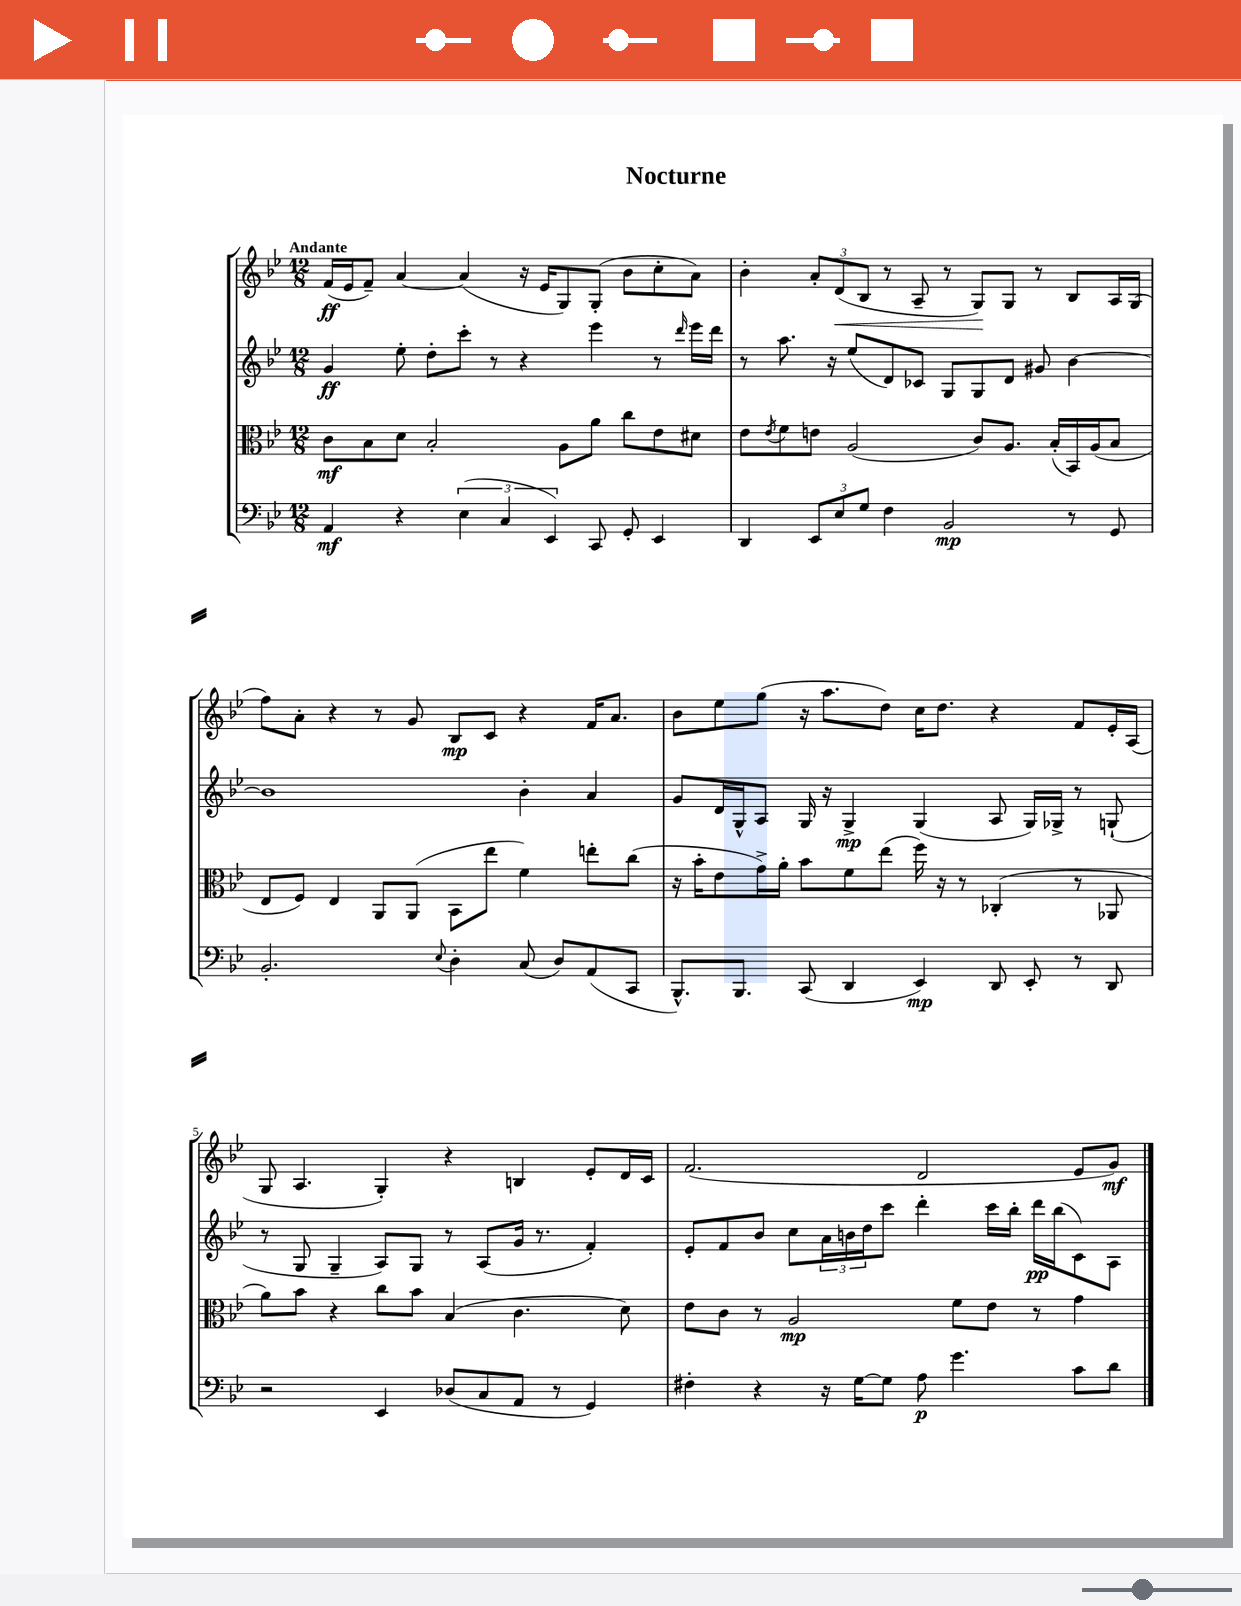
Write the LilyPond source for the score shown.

\header { title = "Nocturne" }
<<
\new StaffGroup <<
\new Staff = "s0" {
    \clef treble \key bes \major \numericTimeSignature \time 12/8 \tempo "Andante"
    f'16\ff( ees'16 f'8--) a'4~ a'4( r16 ees'16 g8) g8-.( bes'8 c''8-. a'8) |
    bes'4-. \tuplet 3/2 { a'8-. d'8\<( bes8 } r8 a8-- r8 g8\!) g8 r8 bes8 a16 g16( |
    f''8) a'8-. r4 r8 g'8 bes8\mp c'8 r4 f'16 a'8. |
    bes'8 ees''8 g''8( r16 a''8. d''8) c''16 d''8. r4 f'8 ees'16-. a16( |
    g8 a4. g4-.) r4 b4 ees'8-. d'16 c'16 |
    f'2.( d'2 ees'8 g'8\mf) \bar "|." |
}
\new Staff = "s1" {
    \clef treble \key bes \major \numericTimeSignature \time 12/8
    g'4\ff ees''8-. d''8-. c'''8-. r8 r4 ees'''4 r8 \grace { d'''16 } ees'''16 d'''16 |
    r8 a''8. r16 ees''8( d'8) ces'8 g8 g8 d'8 gis'8 bes'4~ |
    bes'1 bes'4-. a'4 |
    g'8 d'16 g16-^ a8 g16 r16 g4->\mp g4( a8 g16) ges16-> r8 g8-!( |
    r8 g8 g4-- a8) g8 r8 a8( g'16 r8. f'4-.) |
    ees'8-. f'8 bes'8 c''8 \tuplet 3/2 { a'16 b'16 d''16 } c'''8 d'''4-. c'''16 bes''16-. d'''16\pp bes''16( c'8) a8 \bar "|." |
}
\new Staff = "s2" {
    \clef alto \key bes \major \numericTimeSignature \time 12/8
    c'8\mf bes8 d'8 bes2-. a8 a'8 c''8 ees'8 dis'8 |
    ees'8 \acciaccatura { ees'8 } f'8 e'8 a2( c'8) a8. bes16-.( bes,16) a16( bes8 |
    ees8 f8) ees4 a,8 a,8( bes,8 ees''8 f'4) e''8-. c''8( |
    r16 bes'16-. ees'8 g'16->) a'16-. bes'8 f'8 ees''8( f''16) r16 r8 ces4-.( r8 aes,8 |
    a'8) bes'8 r4 c''8 bes'8 bes4( c'4. d'8) |
    ees'8 c'8 r8 a2\mp f'8 ees'8 r8 g'4 \bar "|." |
}
\new Staff = "s3" {
    \clef bass \key bes \major \numericTimeSignature \time 12/8
    a,4\mf r4 \tuplet 3/2 { ees4( c4 ees,4) } c,8 g,8-. ees,4 |
    d,4 \tuplet 3/2 { ees,8 ees8 g8 } f4 bes,2\mp r8 g,8 |
    bes,2.-. \appoggiatura { ees8 } d4-. c8( d8) a,8( c,8 |
    bes,,8.-^) bes,,8. c,8( d,4 ees,4\mp) d,8 ees,8-. r8 d,8 |
    r2 ees,4 des8( c8 a,8 r8 g,4) |
    fis4-. r4 r16 g16~ g8 a8\p g'4. c'8 d'8 \bar "|." |
}
>>
>>
\layout { \context { \Score \override BarNumber.break-visibility = ##(#f #t #t) barNumberVisibility = #(every-nth-bar-number-visible 5) } }
